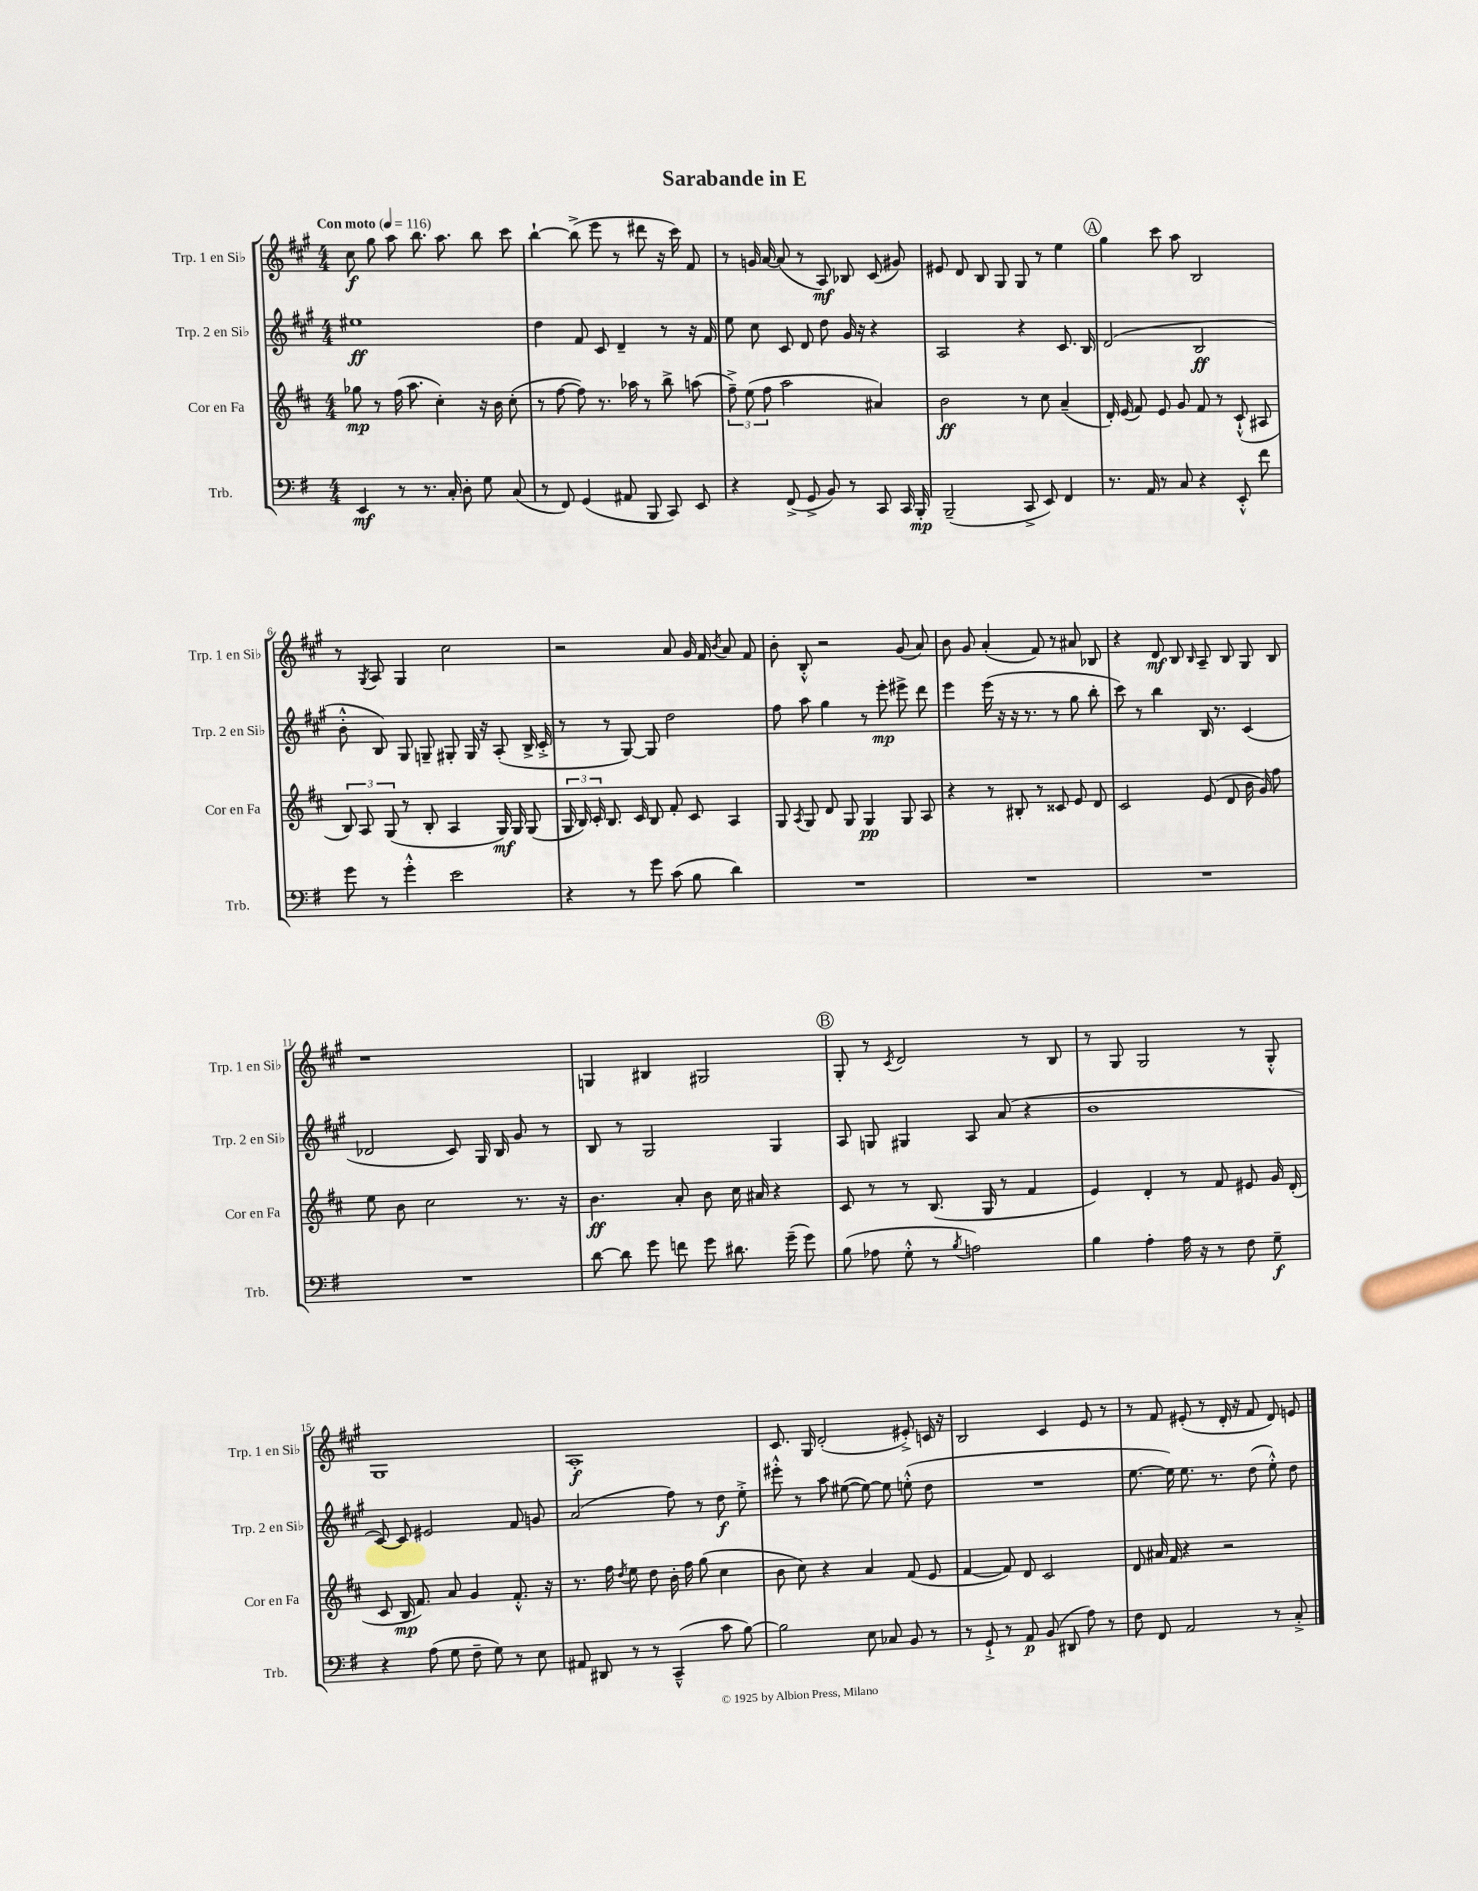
\header { title = "Sarabande in E" }
<<
\new StaffGroup <<
\new Staff = "s0" \with { instrumentName = "Trp. 1 en Sib" shortInstrumentName = "Trp. 1 en Sib" } {
    \clef treble \key a \major \numericTimeSignature \time 4/4 \tempo "Con moto" 4 = 116
    \autoBeamOff cis''8\f gis''8 a''8 b''8. a''8. b''8 cis'''8 |
    b''4~-! b''8->( e'''8 r8 dis'''8 r16 cis'''16) fis'8 |
    r8 g'16 a'16~ a'8( r8 a8\mf) bes8 cis'8( gis'8) |
    eis'8 d'8 b8 gis8 gis8 r8 e''4 |
    \mark \markup { \circle "A" } gis''4 cis'''8 a''8 b2 |
    r8 \acciaccatura { gis8 } a8 gis4 cis''2 |
    r2 a'8 gis'16 fis'16 \acciaccatura { b'8 } a'8 fis'8 |
    b'8-. b8-.-^ r2 gis'8( a'8) |
    b'8 gis'8 a'4-.( fis'8) r8 ais'8 bes8 |
    r4 d'8\mf b8 \grace { b16 } a8-- b8 gis8 b8 |
    r1 |
    g4 bis4 gis2 |
    \mark \markup { \circle "B" } gis8-. r8 \acciaccatura { cis'8 } d'2 r8 b8 |
    r8 gis8 gis2 r8 gis8-.-^ |
    gis1 |
    a1-.\f |
    cis'8. gis16 d'2-.( eis'8-.->) c'16 r16 |
    b2 cis'4 e'8 r8 |
    r8 fis'8 eis'8-.( r8 d'16-. r16 fis'8 d'8) e'8 \bar "|." |
}
\new Staff = "s1" \with { instrumentName = "Trp. 2 en Sib" shortInstrumentName = "Trp. 2 en Sib" } {
    \clef treble \key a \major \numericTimeSignature \time 4/4
    \autoBeamOff eis''1\ff |
    d''4 fis'8 cis'8 d'4-- r8 r16 fis'16 |
    e''8 cis''8 cis'8 d'8 d''8 gis'16 r16 r4 |
    a2 r4 cis'8. b16 |
    \mark \markup { \circle "A" } d'2( b2\ff |
    b'8-.-^ b8) gis8 g8-- gis8-. gis16 r16 a8-.( b16-> cis'16-.-> |
    r8 r8 gis8~) gis8 d''2 |
    fis''8 a''8 gis''4 r8 e'''8-.\mp eis'''8-> d'''8 |
    e'''4 e'''16( r16 r16 r8. r8 gis''8 b''8-. |
    cis'''8) r8 b''4 b16 r8. cis'4( |
    des'2 cis'8) gis16 b16 gis'8 r8 |
    b8 r8 gis2 gis4 |
    \mark \markup { \circle "B" } a8 g8 gis4 a8 a'8( r4 |
    b'1 |
    cis'8~) cis'8 eis'2 fis'8 g'8 |
    a'2( fis''8) r8 d''8\f e''8-.-> |
    eis'''8-.-^ r8 a''8 eis''8~( eis''8~) eis''8 e''8-.-^( d''8 |
    R1 |
    e''8.~ e''16) e''8. r8. d''8( e''8-.-^) d''8 \bar "|." |
}
\new Staff = "s2" \with { instrumentName = "Cor en Fa" shortInstrumentName = "Cor en Fa" } {
    \clef treble \key d \major \numericTimeSignature \time 4/4
    \autoBeamOff ges''8\mp r8 fis''16( a''8. cis''4-.) r16 b'16 cis''8-.( |
    r8 fis''8~ fis''8) r8. aes''16 r8 b''8-> a''8( |
    \tuplet 3/2 { fis''8--->) e''8( fis''8 } a''2 ais'4) |
    b'2\ff r8 cis''8 a'4--( |
    \mark \markup { \circle "A" } d'16-.) e'16( fis'8) e'8 g'8 fis'8 r8 cis'8-!-^( ais8 |
    \tuplet 3/2 { b8) a8 g8( } r8 b8-. a4 g16\mf) g16 g8( |
    \tuplet 3/2 { g16 b16) cis'16-. } b8. cis'16 b8 fis'8-. cis'8 a4 |
    g8 \acciaccatura { a8 } g8 d'8 g8 g4\pp g8 a8 |
    r4 r8 bis8-. r8 cisis'8 e'8 d'8 |
    cis'2 e'8( d'8 b'16 g'16) fis''8 |
    e''8 b'8 cis''2 r8. r16 |
    b'4.\ff a'8-. b'8 cis''16 ais'16 r4 |
    \mark \markup { \circle "B" } cis'8 r8 r8 b8.( g16 r8 fis'4 |
    e'4) d'4-. r8 fis'8 eis'8 g'16 d'16-.( |
    cis'8 b16\mp fis'8.) a'8 g'4 fis'8.-.-^ r16 |
    r8. fis''16 \acciaccatura { d''8 } e''8 d''8 b'16-. fis''16 g''8( cis''4 |
    b'8 cis''8) r4 a'4 fis'8( e'8 |
    fis'4~ fis'8) d'8 cis'2 |
    d'8 ais'16 fis'16 r4 r2 \bar "|." |
}
\new Staff = "s3" \with { instrumentName = "Trb." shortInstrumentName = "Trb." } {
    \clef bass \key g \major \numericTimeSignature \time 4/4
    \autoBeamOff e,4\mf r8 r8. c16-. d8-. g8 c8( |
    r8 fis,8) g,4( ais,8 b,,8 c,8) e,8 |
    r4 fis,8->( g,8-> b,8) r8 c,8 c,16 b,,16-.\mp |
    b,,2--( c,8-> e,8) fis,4 |
    \mark \markup { \circle "A" } r8. a,16 r8 c8 r4 e,8-.-^ fis'8 |
    g'8 r8 g'4-.-^ e'2 |
    r4 r8 g'8 c'8( b8 d'4) |
    R1 |
    R1 |
    R1 |
    R1 |
    d'8~ d'8 g'8 f'8 g'8 dis'8. g'16--( g'8) |
    \mark \markup { \circle "B" } b8( aes8 g8-.-^ r8 \acciaccatura { b8 } a2) |
    b4 a4-. a16 r16 r8 fis8 g8--\f |
    r4 a8( g8 fis8-- g8) r8 e8 |
    ais,8 dis,8 r8 r8 c,4---^( c'8 b8~) |
    b2 e8 ces8 b,8 r8 |
    r8 g,8-!-> r8 a,8\p b,8( dis,8 a8) r8 |
    fis8 fis,8 a,2 r8 c8-.-> \bar "|." |
}
>>
>>
